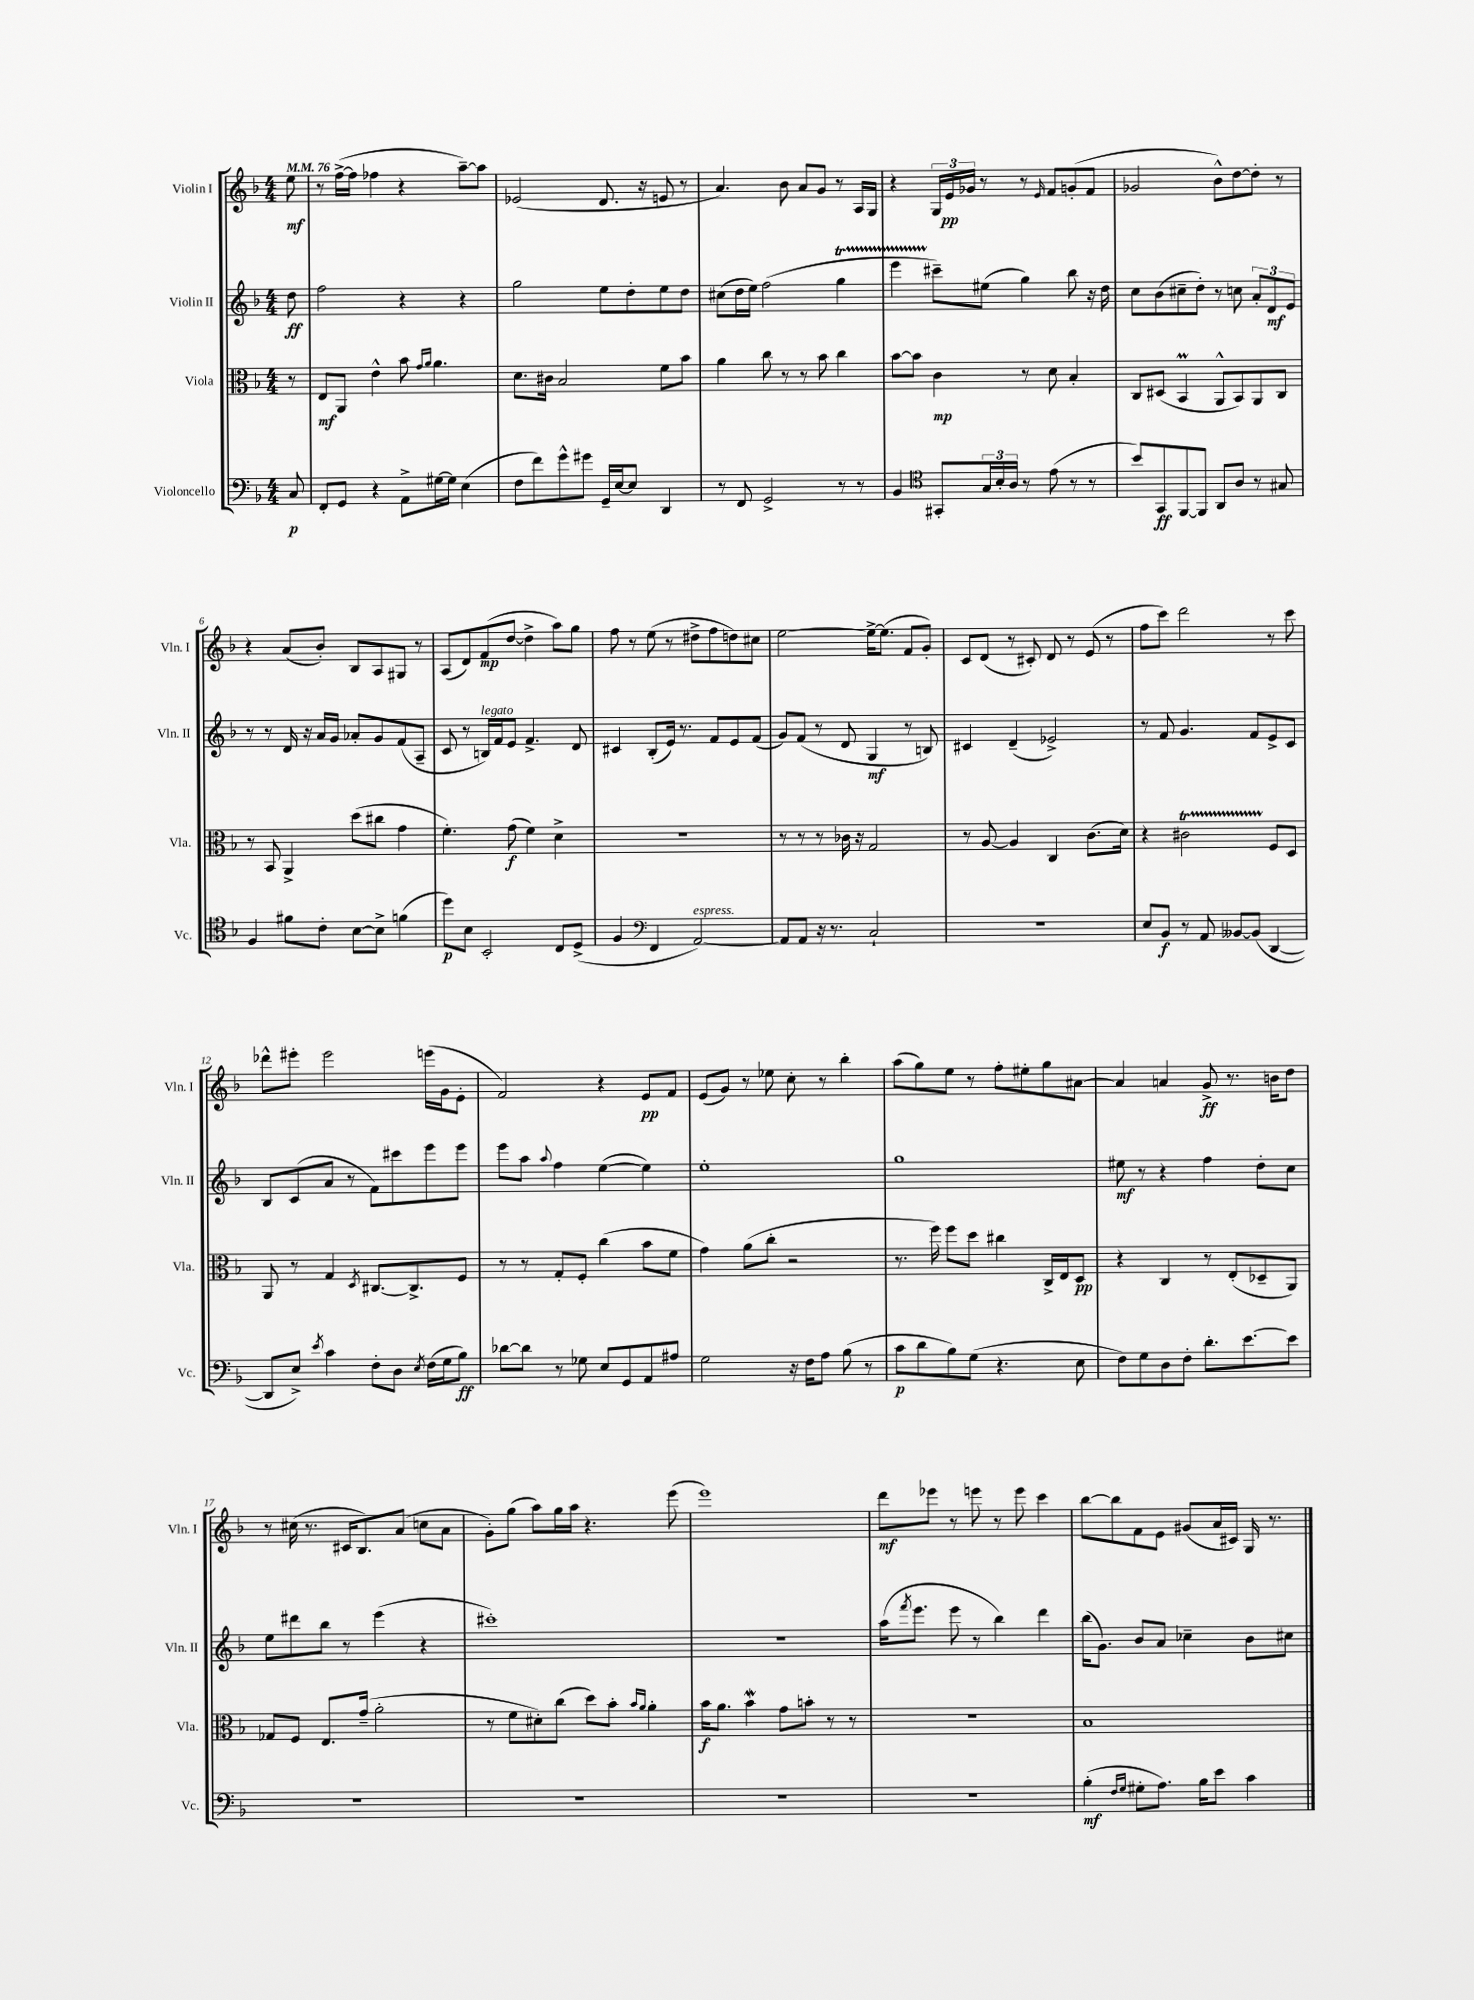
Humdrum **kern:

**kern	**dynam	**kern	**dynam	**kern	**dynam	**kern	**dynam
*part4	*part4	*part3	*part3	*part2	*part2	*part1	*part1
*staff4	*staff4	*staff3	*staff3	*staff2	*staff2	*staff1	*staff1
*I"Violoncello	*	*I"Viola	*	*I"Violin II	*	*I"Violin I	*
*I'Vc.	*	*I'Vla.	*	*I'Vln. II	*	*I'Vln. I	*
*clefF4	*	*clefC3	*	*clefG2	*	*clefG2	*
*k[b-]	*	*k[b-]	*	*k[b-]	*	*k[b-]	*
*M4/4	*	*M4/4	*	*M4/4	*	*M4/4	*
*MM76	*	*MM76	*	*MM76	*	*MM76	*
=	=	=	=	=	=	=	=
8C/	p	8r	.	8dd\	ff	8ee\	mf
=1	=1	=1	=1	=1	=1	=1	=1
8FF'/L	.	8E/L	mf	2ff\	.	8r	.
8GG/J	.	8AA/J	.	.	.	([16ff^\LL	.
.	.	.	.	.	.	16ff\JJ]	.
4r	.	4e^^\	.	.	.	4ff-X\	.
8AA^\L	.	8b-\	.	4r	.	4r	.
.	.	16qqg/LL	.	.	.	.	.
.	.	16qqa/JJ	.	.	.	.	.
[16G#X\L	.	4.a\	.	.	.	.	.
16G#\JJ]	.	.	.	.	.	.	.
(4E\	.	.	.	4r	.	[8aa~\L)	.
.	.	.	.	.	.	8aa\J]	.
=2	=2	=2	=2	=2	=2	=2	=2
8F\L	.	8.d\L	.	2gg\	.	(2e-X/	.
8f\)	.	.	.	.	.	.	.
.	.	16c#X\Jk	.	.	.	.	.
8g^^\	.	2B-/	.	.	.	.	.
8g#X\J	.	.	.	.	.	.	.
16GG~/LL	.	.	.	8ee\L	.	8.d/	.
[16E/J	.	.	.	.	.	.	.
8E/J]	.	.	.	8dd'\	.	.	.
.	.	.	.	.	.	16r	.
4DD/	.	8f\L	.	8ee\	.	8en/	.
.	.	8b-\J	.	8dd\J	.	8r	.
=3	=3	=3	=3	=3	=3	=3	=3
8r	.	4a\	.	(8cc#X\L	.	4.a/)	.
8FF/	.	.	.	16dd\L	.	.	.
.	.	.	.	16ee\JJ)	.	.	.
2GG^/	.	8cc\	.	(2ff\	.	.	.
.	.	8r	.	.	.	8b-\	.
.	.	8r	.	.	.	8a/L	.
.	.	8b-\	.	.	.	8g/J	.
8r	.	4cc\	.	4ggT\	.	8r	.
8r	.	.	.	.	.	16A/LL	.
.	.	.	.	.	.	16G/JJ	.
=4	=4	=4	=4	=4	=4	=4	=4
4BB-/	.	[8b-\L	.	4eeeTTT\	.	4r	.
.	.	8b-\J]	.	.	.	.	.
*clefC4	*	*	*	*	*	*	*
8GG#X'/L	.	4c\	mp	8ccc#X~\L)	.	24G/LL	.
.	.	.	.	.	.	24e/	pp
.	.	.	.	.	.	24g-X/JJ	.
24G/L	.	.	.	(8ee#X\J	.	8r	.
24B-'/	.	.	.	.	.	.	.
24A/JJ	.	.	.	.	.	.	.
8r	.	8r	.	4gg\)	.	8r	.
.	.	.	.	.	.	16qqe/	.
(8e\	.	8d\	.	.	.	8f/L	.
8r	.	4B-'/	.	8bb-\	.	(8gn'/	.
8r	.	.	.	16r	.	8f/J	.
.	.	.	.	16dd\	.	.	.
=5	=5	=5	=5	=5	=5	=5	=5
8b-/L)	.	8C/L	.	8cc\L	.	2g-X/	.
8GG/	ff	(8D#X/J	.	(8b-\	.	.	.
[8FF/	.	4BB-M/	.	8cc#X~\	.	.	.
8FF/J]	.	.	.	8dd'\J)	.	.	.
8AA/L	.	8AA^^/L	.	8r	.	8b-^^\L)	.
8A/J	.	8BB-/)	.	8ccn\	.	[8dd\	.
8r	.	8AA/	.	12a'/L	.	8dd'\J]	.
.	.	.	.	12d/	mf	.	.
8G#X/	.	8C/J	.	.	.	8r	.
.	.	.	.	12e/J	.	.	.
!!LO:LB:g=z
=6	=6	=6	=6	=6	=6	=6	=6
4F/	.	8r	.	8r	.	4r	.
.	.	8BB-/	.	8r	.	.	.
8f#X\L	.	4AA^/	.	16d/	.	(8a/L	.
.	.	.	.	16r	.	.	.
8c'\J	.	.	.	16a/LL	.	8b-'/J)	.
.	.	.	.	16g/JJ	.	.	.
[8B-\L	.	(8dd\L	.	8a-X'/L	.	8B-/L	.
8B-^\J]	.	8cc#X\J	.	8g/	.	8A/	.
(4fn\	.	4g\	.	(8f/	.	8G#X/J	.
.	.	.	.	8A~/J	.	8r	.
=7	=7	=7	=7	=7	=7	=7	=7
8dd\L)	p	4.f'\)	.	8c/	.	(8A/L	.
8B-\J	.	.	.	8r	.	8d/)	.
!	!	!	!	!LO:TX:a:i:t=legato	!	!	!
2BB-'/	.	.	.	16Bn/LL)	.	(8f/	mp
.	.	.	.	16f/J	.	.	.
.	.	(8g\	f	8e/J	.	[8dd/J	.
.	.	4f\)	.	4.f^/	.	4dd^\]	.
8C/L	.	4d^\	.	.	.	8aa\L)	.
(8D^/J	.	.	.	8d/	.	8gg\J	.
=8	=8	=8	=8	=8	=8	=8	=8
4F/	.	1r	.	4c#X/	.	8ff\	.
.	.	.	.	.	.	8r	.
*clefF4	*	*	*	*	*	*	*
4FF/	.	.	.	(8B-'/L	.	(8ee\	.
.	.	.	.	16e/Jk)	.	8r	.
.	.	.	.	8.r	.	.	.
!LO:TX:a:i:t=espress.	!	!	!	!	!	!	!
[2AA/)	.	.	.	.	.	8dd#X^\L	.
.	.	.	.	8f/L	.	8ff\	.
.	.	.	.	8e/	.	8ddn\)	.
.	.	.	.	(8f/J	.	8cc#X\J	.
=9	=9	=9	=9	=9	=9	=9	=9
8AA/L]	.	8r	.	8g/L)	.	[2ee\	.
8AA/J	.	8r	.	(8f/J	.	.	.
16r	.	8r	.	8r	.	.	.
8.r	.	.	.	.	.	.	.
.	.	16c-X\	.	8d/	.	.	.
.	.	16r	.	.	.	.	.
2C`/	.	2G/	.	4G/	mf	16ee^\KL_	.
.	.	.	.	.	.	(8.ee\J]	.
.	.	.	.	8r	.	8f/L	.
.	.	.	.	8Bn/)	.	8g'/J)	.
=10	=10	=10	=10	=10	=10	=10	=10
1r	.	8r	.	4c#X/	.	8c/L	.
.	.	[8A/	.	.	.	(8d/J	.
.	.	4A/]	.	(4d~/	.	8r	.
.	.	.	.	.	.	8c#X'/)	.
.	.	4C/	.	2e-X^/)	.	8d/	.
.	.	.	.	.	.	8r	.
.	.	(8.c\L	.	.	.	(8e/	.
.	.	.	.	.	.	8r	.
.	.	16d\Jk)	.	.	.	.	.
=11	=11	=11	=11	=11	=11	=11	=11
8E/L	.	4r	.	8r	.	8ff\L	.
8BB-/J	f	.	.	8f/	.	8ccc\J)	.
8r	.	2c#Xt\	.	4.g/	.	2ddd\	.
8AA/	.	.	.	.	.	.	.
[8BB--X/L	.	.	.	.	.	.	.
(8BB--/J]	.	.	.	8f/L	.	.	.
[4DD/	.	8F/L	.	8e^/	.	8r	.
.	.	8D/J	.	8c/J	.	8ccc\	.
!!LO:LB:g=z
=12	=12	=12	=12	=12	=12	=12	=12
8DD/L]	.	8AA/	.	8B-/L	.	8ddd-X^^\L	.
8E^/J)	.	8r	.	(8c/	.	8eee#X'\J	.
8qe/	.	.	.	.	.	.	.
4c\	.	4G/	.	8a/J	.	2eee#\	.
.	.	.	.	8r	.	.	.
.	.	8qD/	.	.	.	.	.
8F'\L	.	[8.C#X/L	.	8f\L)	.	.	.
8D\J	.	.	.	8ccc#X\	.	.	.
.	.	8.C#^/]	.	.	.	.	.
8qE/	.	.	.	.	.	.	.
(16F\LL	.	.	.	8eee\	.	(16eeen\LL	.
16G\J	.	.	.	.	.	16g\J	.
8B-\J)	ff	8F/J	.	8eee\J	.	8e'\J	.
=13	=13	=13	=13	=13	=13	=13	=13
[8d-X\L	.	8r	.	8eee\L	.	2f/)	.
8d-\J]	.	8r	.	8aa\J	.	.	.
.	.	.	.	8qqaa/	.	.	.
8r	.	8G'/L	.	4ff\	.	.	.
8G-X\	.	8F'/J	.	.	.	.	.
8E/L	.	(4cc\	.	([4ee\	.	4r	.
8GG/	.	.	.	.	.	.	.
8AA/	.	8b-\L	.	4ee\])	.	8e/L	pp
8A#X/J	.	8f\J	.	.	.	8f/J	.
=14	=14	=14	=14	=14	=14	=14	=14
2G\	.	4g\)	.	1ee'	.	(8e/L	.
.	.	.	.	.	.	8g/J)	.
.	.	(8a\L	.	.	.	8r	.
.	.	8cc'\J	.	.	.	8ee-X\	.
16r	.	2r	.	.	.	8cc'\	.
16F\KL	.	.	.	.	.	.	.
8A\J	.	.	.	.	.	8r	.
(8B-\	.	.	.	.	.	4bb-'\	.
8r	.	.	.	.	.	.	.
=15	=15	=15	=15	=15	=15	=15	=15
8c\L	p	8.r	.	1gg	.	(8aa\L	.
8d\	.	.	.	.	.	8gg\)	.
.	.	16ff\)	.	.	.	.	.
8B-\)	.	8ff\L	.	.	.	8ee\J	.
(8G\J	.	8dd\J	.	.	.	8r	.
4.r	.	4cc#X\	.	.	.	8ff'\L	.
.	.	.	.	.	.	8ee#X'\	.
.	.	16C^/LL	.	.	.	8gg\	.
.	.	16E/J	.	.	.	.	.
8E\	.	8D/J	pp	.	.	[8a#X\J	.
=16	=16	=16	=16	=16	=16	=16	=16
8F\L)	.	4r	.	8ee#X\	mf	4a#/]	.
8G\	.	.	.	8r	.	.	.
8D\	.	4C/	.	4r	.	4an/	.
8F'\J	.	.	.	.	.	.	.
8.d'\L	.	8r	.	4ff\	.	8g^/	ff
.	.	(8E'/L	.	.	.	8.r	.
[8.e\	.	.	.	.	.	.	.
.	.	8D-X~/	.	8dd'\L	.	.	.
.	.	.	.	.	.	16bn\KL	.
8e\J]	.	8AA/J)	.	8cc\J	.	8dd\J	.
!!LO:LB:g=z
=17	=17	=17	=17	=17	=17	=17	=17
1r	.	8G-X/L	.	8ee\L	.	8r	.
.	.	8F/J	.	8ddd#X\	.	(16cc#X\	.
.	.	.	.	.	.	8.r	.
.	.	8.E/L	.	8bb-\J	.	.	.
.	.	.	.	8r	.	16c#X/KL	.
.	.	(16g~/Jk	.	.	.	8.B-/)	.
.	.	2a'\	.	(4eee\	.	.	.
.	.	.	.	.	.	(8a/J	.
.	.	.	.	4r	.	8ccn\L	.
.	.	.	.	.	.	8a\J	.
=18	=18	=18	=18	=18	=18	=18	=18
1r	.	8r	.	1ccc#X')	.	8g'\L)	.
.	.	8f\L	.	.	.	(8gg\J	.
.	.	8d#X'\)	.	.	.	8aa\L)	.
.	.	(8cc\J	.	.	.	16gg\L	.
.	.	.	.	.	.	16aa\JJ	.
.	.	8dd\L)	.	.	.	4.r	.
.	.	8b-'\J	.	.	.	.	.
.	.	16qqb-/LL	.	.	.	.	.
.	.	16qqa/JJ	.	.	.	.	.
.	.	4a'\	.	.	.	.	.
.	.	.	.	.	.	(8eee\	.
=19	=19	=19	=19	=19	=19	=19	=19
1r	.	16b-\KL	f	1r	.	1eee)	.
.	.	8.a\J	.	.	.	.	.
.	.	4b-w\	.	.	.	.	.
.	.	8g\L	.	.	.	.	.
.	.	8bn'\J	.	.	.	.	.
.	.	8r	.	.	.	.	.
.	.	8r	.	.	.	.	.
=20	=20	=20	=20	=20	=20	=20	=20
1r	.	1r	.	(16aa\KL	.	8ddd\L	mf
.	.	.	.	8qfff/	.	.	.
.	.	.	.	8.eee\J	.	.	.
.	.	.	.	.	.	8eee-X\J	.
.	.	.	.	8eee\	.	8r	.
.	.	.	.	8r	.	8eeen\	.
.	.	.	.	4bb-\)	.	8r	.
.	.	.	.	.	.	8eee\	.
.	.	.	.	4ddd\	.	4ccc\	.
=21	=21	=21	=21	=21	=21	=21	=21
(4B-'\	mf	1B-	.	(16bb-\KL	.	[8bb-\L	.
.	.	.	.	8.g\J)	.	.	.
.	.	.	.	.	.	8bb-\]	.
16qqF/LL	.	.	.	.	.	.	.
16qqG/JJ	.	.	.	.	.	.	.
8G#X'\L	.	.	.	8b-/L	.	8f\	.
8.A\J)	.	.	.	8a/J	.	8e\J	.
.	.	.	.	4cc-X~\	.	(8g#X/L	.
16B-\KL	.	.	.	.	.	.	.
8e\J	.	.	.	.	.	16a/L	.
.	.	.	.	.	.	16c#X/JJ)	.
4c\	.	.	.	8b-\L	.	16G/	.
.	.	.	.	.	.	8.r	.
.	.	.	.	8cc#X\J	.	.	.
==	==	==	==	==	==	==	==
*-	*-	*-	*-	*-	*-	*-	*-
